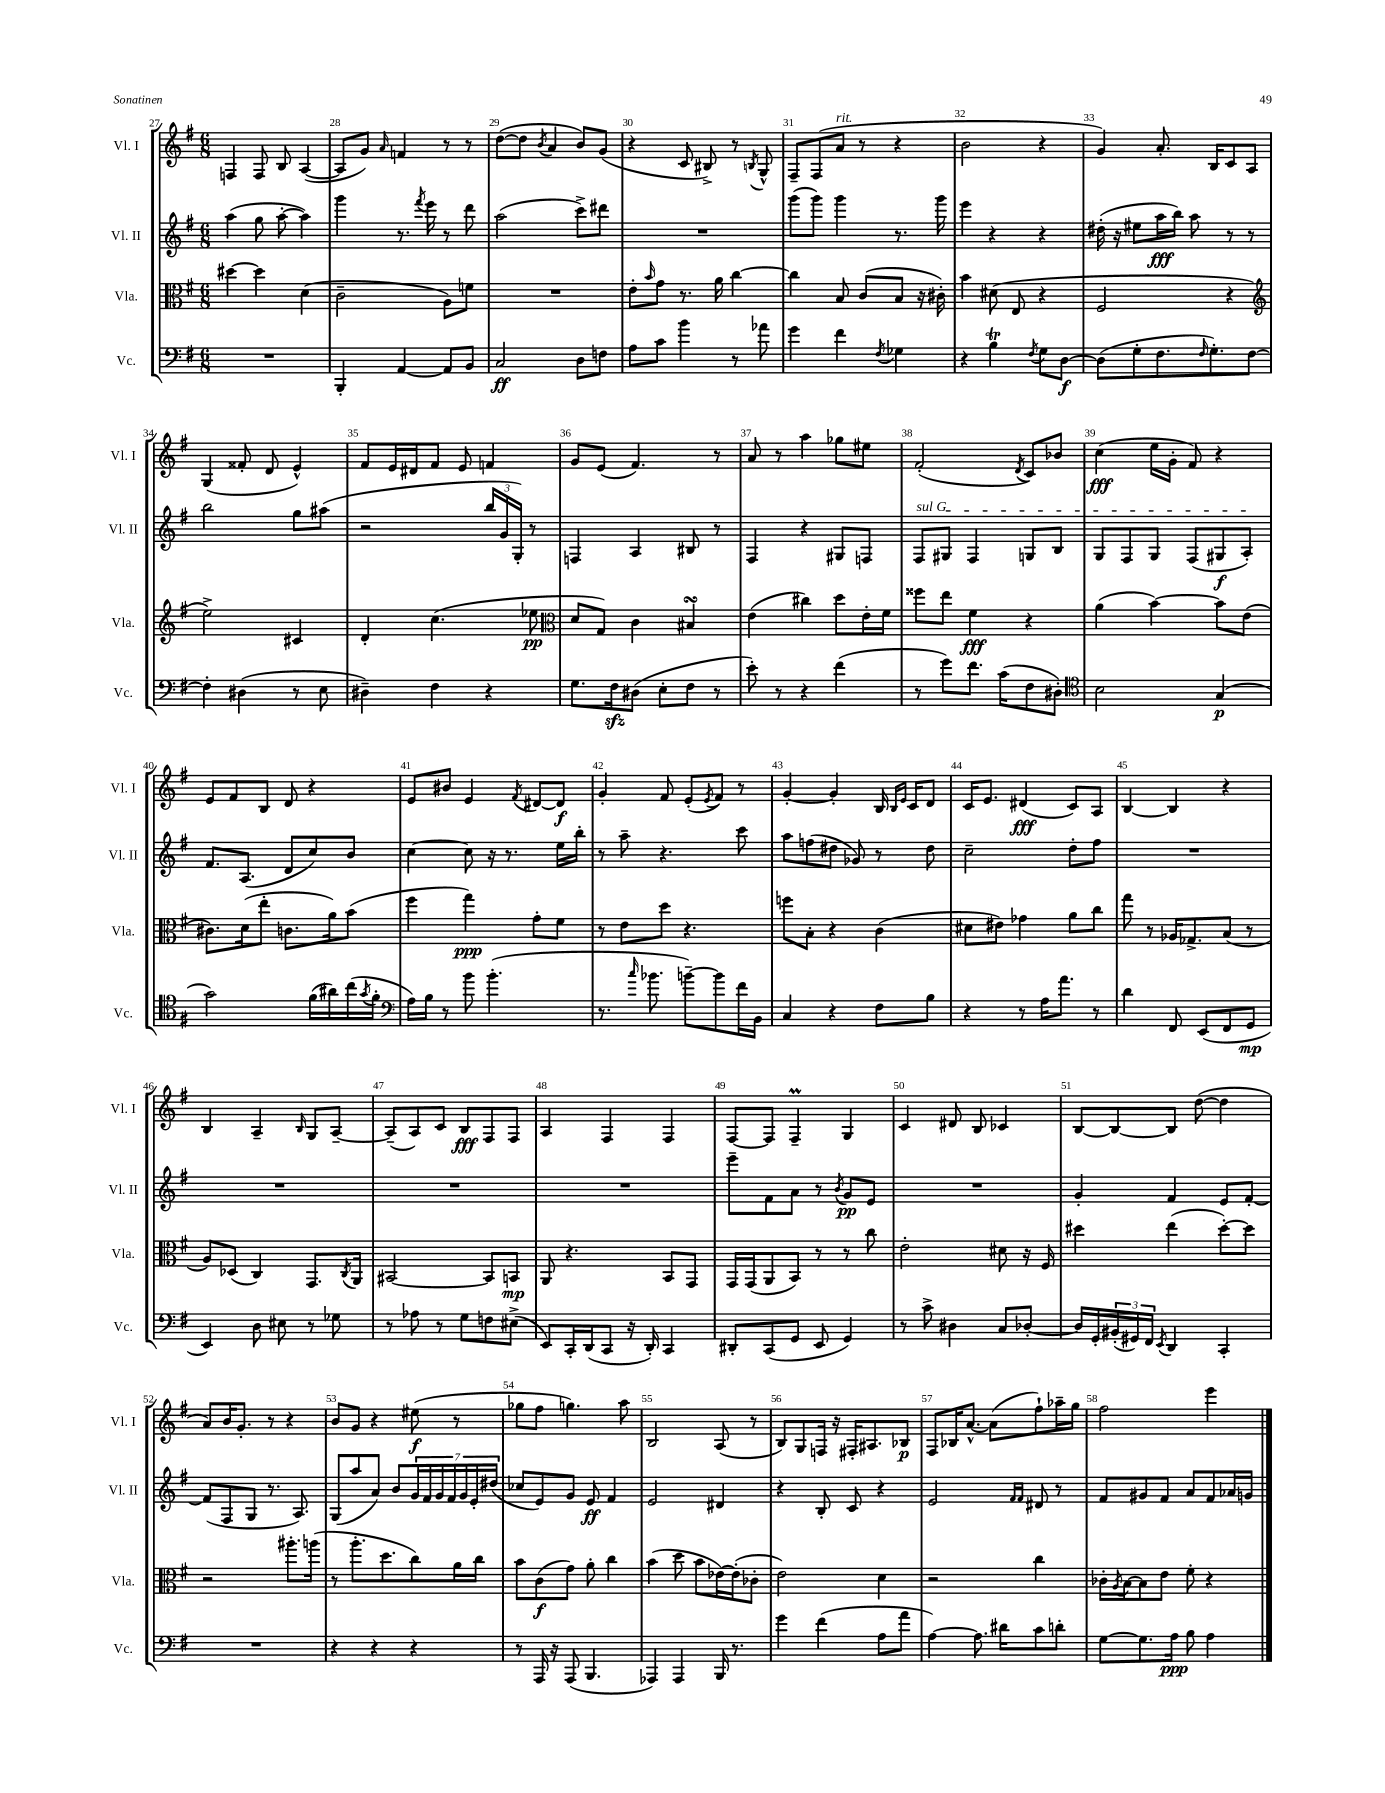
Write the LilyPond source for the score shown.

<<
\new StaffGroup <<
\new Staff = "s0" \with { instrumentName = "Vl. I" shortInstrumentName = "Vl. I" } {
    \clef treble \key g \major \numericTimeSignature \time 6/8
    f4 f8 b8 a4~( |
    a8 g'8) \grace { a'16 } f'4 r8 r8 |
    d''8~( d''8 \acciaccatura { b'8 } a'4 b'8) g'8( |
    r4 c'8 bis8->) r8 \acciaccatura { b8 } g8-^ |
    fis8-- fis8( a'8^\markup { \italic "rit." } r8 r4 |
    b'2 r4 |
    g'4) a'8.-. b16 c'8 a8 |
    g4( fisis'8-. d'8 e'4-^) |
    fis'8 e'16 dis'16 fis'8 e'8 f'4 |
    g'8 e'8( fis'4.) r8 |
    a'8 r8 a''4 ges''8 eis''8 |
    fis'2-.( \acciaccatura { d'8 } c'8) bes'8 |
    c''4\fff( e''16 g'16-. fis'8) r4 |
    e'8 fis'8 b8 d'8 r4 |
    e'8 bis'8 e'4 \acciaccatura { fis'8 } dis'8~ dis'8\f |
    g'4-. fis'8 e'8-.( \acciaccatura { e'8 } fis'8) r8 |
    g'4~-. g'4-. b16 \grace { b16 e'16 } c'16 d'8 |
    c'16 e'8. dis'4\fff( c'8) a8 |
    b4~ b4 r4 |
    b4 a4-- \grace { b16 } g8 a8~-- |
    a8--( a8) c'8 b8\fff fis8 fis8 |
    a4 fis4 fis4 |
    fis8~ fis8 fis4--\prall g4 |
    c'4 dis'8 b8 ces'4 |
    b8~ b8~ b8 d''8~( d''4 |
    a'8) b'16 g'8.-. r8 r4 |
    b'8 g'8 r4 eis''8\f( r8 |
    ges''8 fis''8 g''4.) a''8 |
    b2 a8( r8 |
    b8) g8 f16 r16 fis16-. ais8. bes8\p |
    fis8 bes16 a'8.~-^ a'8( fis''8-!) aes''16-- g''16 |
    fis''2 e'''4 \bar "|." |
}
\new Staff = "s1" \with { instrumentName = "Vl. II" shortInstrumentName = "Vl. II" } {
    \clef treble \key g \major \numericTimeSignature \time 6/8
    a''4( g''8 a''8~-. a''4) |
    g'''4 r8. \acciaccatura { fis'''8 } e'''16 r8 d'''8 |
    a''2( c'''8->) dis'''8 |
    R2. |
    g'''8( g'''8) g'''4 r8. g'''16 |
    e'''4 r4 r4 |
    dis''16-.( r16 eis''8 a''16\fff b''16) a''8 r8 r8 |
    b''2 g''8 ais''8( |
    r2 \tuplet 3/2 { b''16 g'16 g16-.) } r8 |
    f4 a4 bis8 r8 |
    fis4 r4 gis8 f8 |
    \once \override TextSpanner.bound-details.left.text = \markup { \italic "sul G" } fis8\startTextSpan gis8 fis4 g8 b8 |
    g8 fis8 g8 fis8( gis8\f a8-.\stopTextSpan) |
    fis'8. a8.( d'8 c''8) b'8 |
    c''4~ c''8 r16 r8. e''16 b''16-. |
    r8 a''8-- r4. c'''8 |
    a''8 f''8( dis''8 ges'8) r8 dis''8 |
    c''2-- d''8-. fis''8 |
    R2. |
    R2. |
    R2. |
    R2. |
    e'''8-- fis'8 a'8 r8 \acciaccatura { b'8 } g'8\pp e'8 |
    R2. |
    g'4-. fis'4 e'8 fis'8~-. |
    fis'8( fis8 g8 r8. a8.) |
    g8( a''8 a'8) b'8 \tuplet 7/4 { g'16 fis'16 g'16 fis'16 g'16 e'16-. dis''16( } |
    ces''8 e'8) g'8 e'8\ff fis'4 |
    e'2 dis'4 |
    r4 b8-. c'8 r4 |
    e'2 \grace { fis'16 fis'16 } dis'8 r8 |
    fis'8 gis'8 fis'8 a'8 fis'8 aes'16 g'16 \bar "|." |
}
\new Staff = "s2" \with { instrumentName = "Vla." shortInstrumentName = "Vla." } {
    \clef alto \key g \major \numericTimeSignature \time 6/8
    dis''4~ dis''4 d'4( |
    c'2-- a8) f'8 |
    R2. |
    e'8-. \grace { b'16 } g'8 r8. a'16 c''4~ |
    c''4 b8 c'8( b8 r16 cis'16-.) |
    b'4 dis'8( e8 r4 |
    fis2 r4 |
    \clef treble e''2->) cis'4 |
    d'4-. c''4.( ees''8\pp |
    \clef alto d'8 g8) c'4 bis4\turn |
    e'4( cis''4) d''8 e'16-. fis'16 |
    fisis''8 e''8 fis'4\fff r4 |
    a'4( b'4~) b'8 e'8( |
    cis'8.) d'16( e''8-. c'8. a'16) b'8( |
    fis''4 g''4\ppp) g'8-. fis'8 |
    r8 e'8 d''8 r4. |
    f''8 b8-. r4 c'4( |
    dis'8 eis'8) ges'4 a'8 c''8 |
    g''8 r8 aes16 ges8.-> b8( r8 |
    a8) des8( c4) g,8. \acciaccatura { c8 } a,16 |
    bis,2~ bis,8 b,8\mp |
    a,8 r4. b,8 g,8 |
    g,16 g,16( a,8 b,8) r8 r8 c''8 |
    e'2-. dis'8 r16 fis16 |
    dis''4 e''4( dis''8~-.) dis''8 |
    r2 ais''8.-. a''16( |
    r8 a''8.-. d''8. c''8) a'16 c''16 |
    b'8 c'8\f( g'8) a'8-. c''4 |
    b'4( d''8 b'8 ees'16~) ees'16-.( ces'8-. |
    e'2) d'4 |
    r2 c''4 |
    ces'16-. \acciaccatura { a8 } b16~ b8 e'8 fis'8-. r4 \bar "|." |
}
\new Staff = "s3" \with { instrumentName = "Vc." shortInstrumentName = "Vc." } {
    \clef bass \key g \major \numericTimeSignature \time 6/8
    R2. |
    b,,4-. a,4~ a,8 b,8 |
    c2\ff d8 f8 |
    a8 c'8 b'4 r8 aes'8 |
    g'4 fis'4 \acciaccatura { fis8 } ges4 |
    r4 b4\trill \acciaccatura { fis8 } g8 d8~\f |
    d8( g8-. fis8. \grace { fis16 } g8.-.) fis8~ |
    fis4-. dis4( r8 e8 |
    dis4--) fis4 r4 |
    g8. fis16\sfz dis8( e8-. fis8 r8 |
    e'8-.) r8 r4 fis'4( |
    r8 g'8) fis'8. c'16( fis8 dis8-.) |
    \clef tenor b2 g4\p( |
    g'2) fis'16( ais'16) c''16( \acciaccatura { g'8 } fis'16-. |
    \clef bass a16) b16 r8 b'8 b'4.-.( |
    r8. \grace { c''16 } bes'8. b'8~--) b'8 fis'16 b,16 |
    c4 r4 fis8 b8 |
    r4 r8 a16 a'8. r8 |
    d'4 fis,8 e,8( fis,8 g,8\mp |
    e,4) d8 eis8 r8 ges8 |
    r8 aes8 r8 g8 f8 eis8->( |
    e,8) c,16-. d,16( c,8 r16 d,16-.) c,4 |
    dis,8-. c,8( g,8 e,8 g,4) |
    r8 c'8-> dis4 c8 des8~-. |
    des16 g,16-. \tuplet 3/2 { bis,16-.( gis,16) fis,16 } \acciaccatura { e,8 } d,4 c,4-. |
    R2. |
    r4 r4 r4 |
    r8 a,,16 r16 a,,8( b,,4. |
    aes,,4) aes,,4 b,,16 r8. |
    g'4 fis'4( a8 a'8 |
    a4~) a8. dis'16 c'8 d'8-. |
    g8~ g8. a16\ppp b8 a4 \bar "|." |
}
>>
>>
\layout { \context { \Score currentBarNumber = #27 \override BarNumber.break-visibility = ##(#f #t #t) barNumberVisibility = #all-bar-numbers-visible } }
